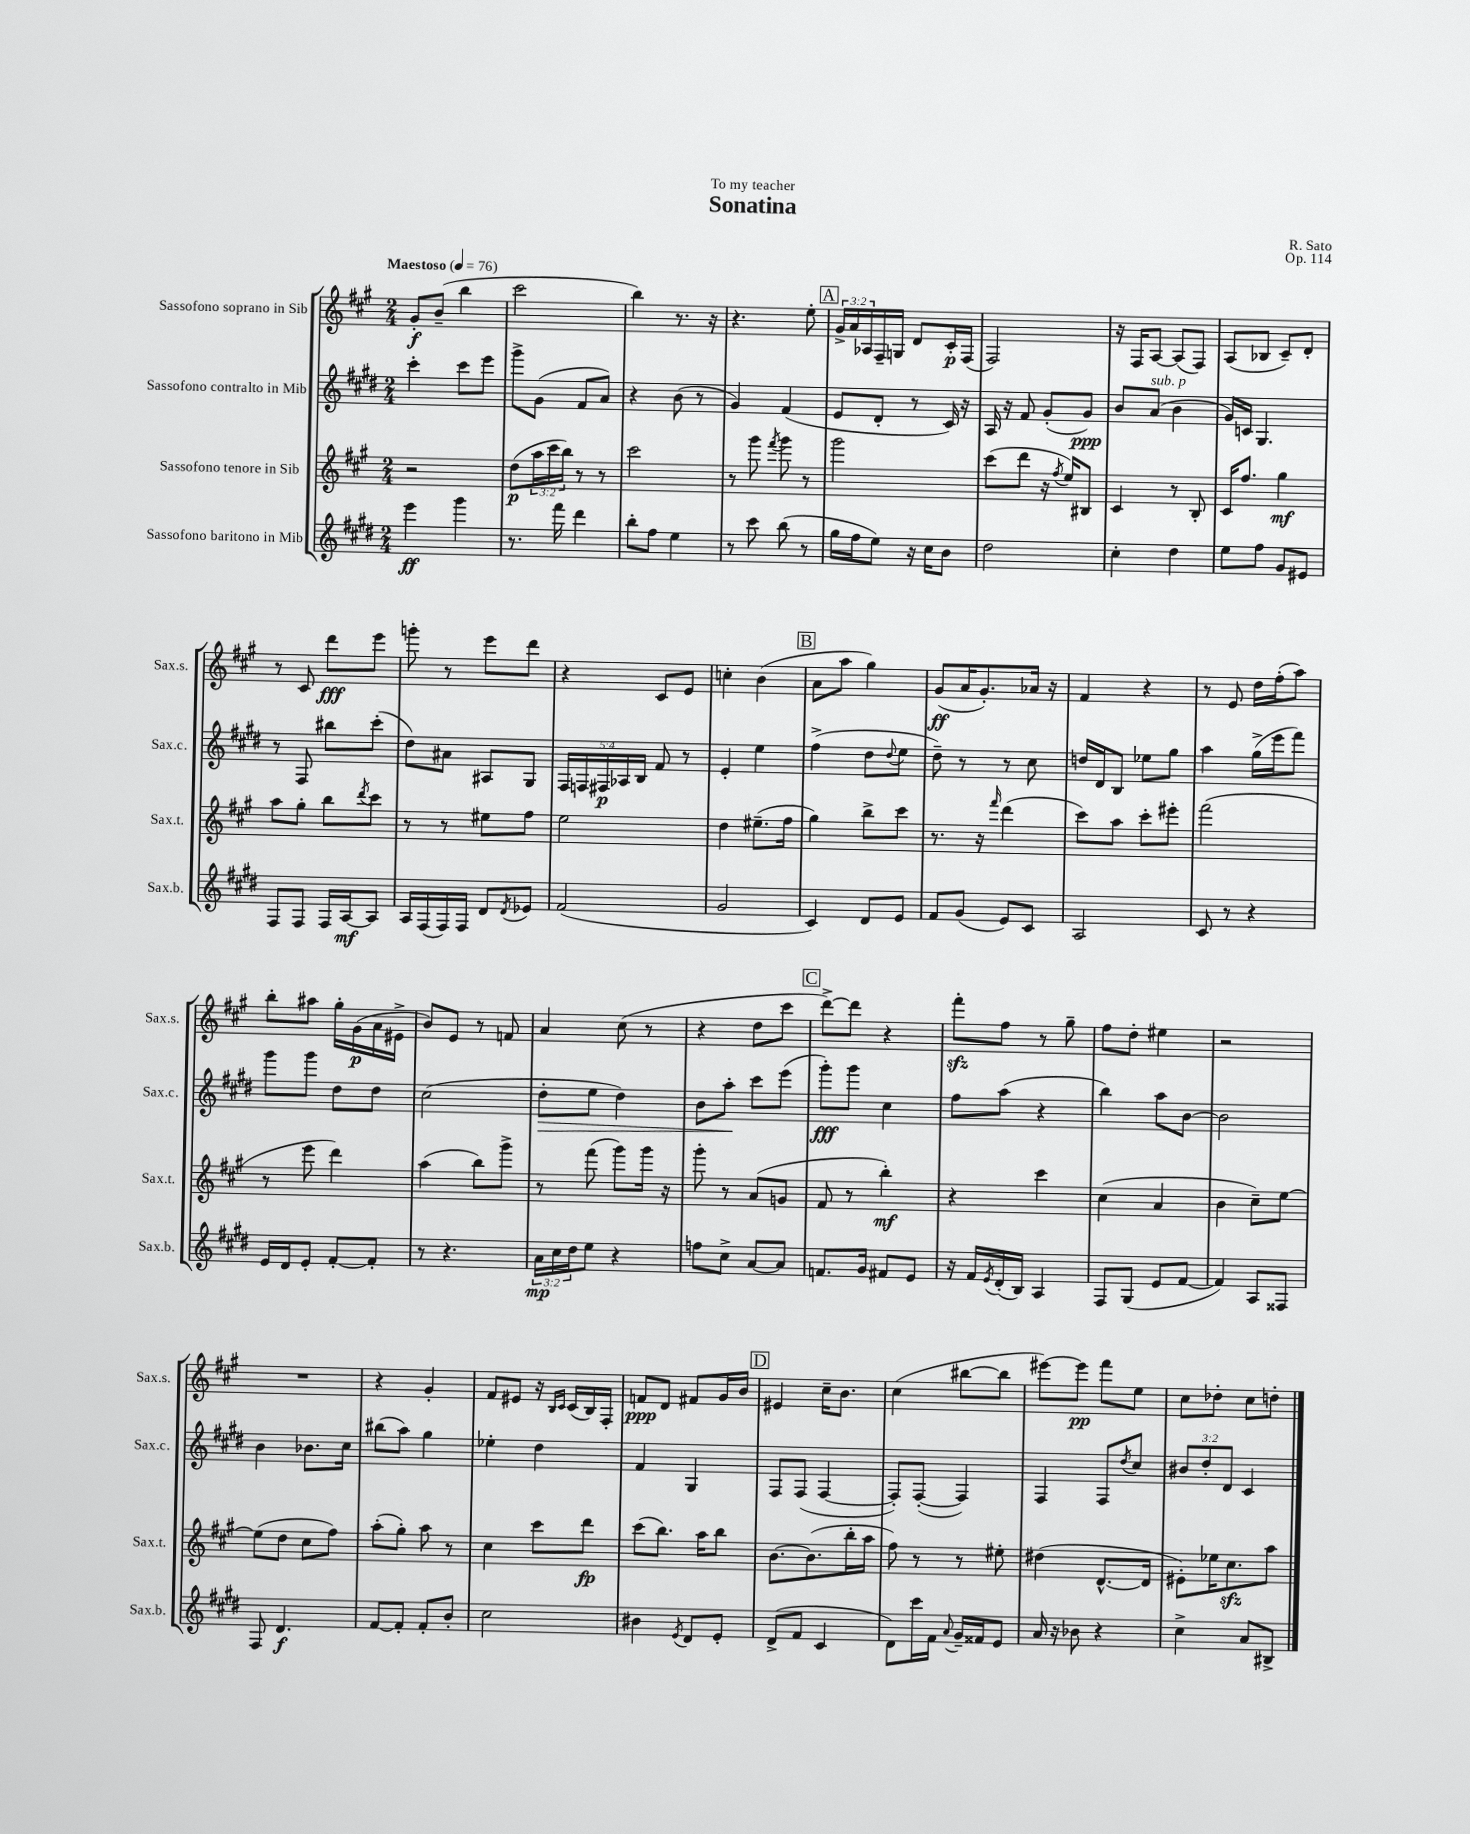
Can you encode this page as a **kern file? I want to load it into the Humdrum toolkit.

**kern	**kern	**kern	**kern
*staff4	*staff3	*staff2	*staff1
*clefG2	*clefG2	*clefG2	*clefG2
*k[f#c#g#d#]	*k[f#c#g#]	*k[f#c#g#d#]	*k[f#c#g#]
*M2/4	*M2/4	*M2/4	*M2/4
*MM76	*MM76	*MM76	*MM76
4eee	2r	4ccc#'	8g#'
.	.	.	(8b~
4ggg#	.	8ccc#	4bb
.	.	8eee	.
=	=	=	=
8.r	(8dd	8ggg#^	2ccc#
.	24aa	(8g#	.
.	24ccc#	.	.
16fff#	.	.	.
.	24bb)	.	.
4ddd#	8r	8f#	.
.	8r	8a)	.
=	=	=	=
8bb'	2ccc#	4r	4bb)
8ff#	.	.	.
4ee	.	(8b	8.r
.	.	8r	.
.	.	.	16r
=	=	=	=
8r	8r	4g#)	4.r
8ccc#	8ggg#	.	.
.	8qfff#	.	.
(8bb	8ggg#	(4f#	.
8r	8r	.	8ee'
=	=	=	=
16gg#	2ggg#	8e	24g#^
.	.	.	24a
16ff#	.	.	.
.	.	.	24A-
8ee)	.	8d#'	16F#~
.	.	.	16G
16r	.	8r	8d
16cc#	.	.	.
8b	.	16c#)	16c#'
.	.	16r	(16F#
=	=	=	=
2dd#	(8ccc#	16A	2F#)
.	.	16r	.
.	8ddd	8f#	.
.	16r	(8g#'	.
.	8qff#	.	.
.	16ee)	.	.
.	8B#	8g#)	.
=	=	=	=
4cc#'	4c#	8b	16r
.	.	.	16F#
.	.	(8a	[8A
4dd#	8r	4b	(8A]
.	8B'	.	8F#)
=	=	=	=
8ee	16c#	16g#)	(8A
.	8.ff#	16c	.
8ff#	.	4.G#	8B-
8g#	4gg#	.	8c#~)
8e#	.	.	8d'
=	=	=	=
8F#	8aa	8r	8r
8F#	8gg#'	8F#	8c#
16F#	8bb	8bb#	8ddd
[16A	.	.	.
.	8qddd	.	.
8A]	8ccc#	(8ccc#'	8eee
=	=	=	=
16A	8r	8dd#)	8ggg'
(16F#	.	.	.
16F#)	8r	8a#	8r
16F#	.	.	.
8d#	8ee#	8A#	8eee
8qd#	.	.	.
8e-	8ff#	8G#	8ddd
=	=	=	=
(2f#	2ee	20F#	4r
.	.	20F	.
.	.	20F#	.
.	.	20A-	.
.	.	20B	.
.	.	8f#	8c#
.	.	8r	8e
=	=	=	=
2g#	4dd	4e'	4cc'
.	(8.ee#~	4ee	(4b
.	16ff#	.	.
=	=	=	=
4c#)	4gg#)	(4ff#^	8a
.	.	.	8aa
8d#	8bb^	8dd#	4gg#)
.	.	8qqdd#	.
8e	8ccc#	8ee	.
=	=	=	=
8f#	8.r	8dd#~)	(8g#
(8g#	.	8r	16a
.	16r	.	8.g#')
.	16qqfff#	.	.
8e)	(4ddd	8r	.
8c#	.	8cc#	16a-
.	.	.	16r
=	=	=	=
2A	8ccc#)	16dd	4f#
.	.	16d#	.
.	8aa	8B	.
.	8ccc#'	8ee-	4r
.	8eee#'	8gg#	.
=	=	=	=
8c#	(2fff#	4aa	8r
8r	.	.	8e
4r	.	(16gg#^	16dd
.	.	16eee	(16ff#'
.	.	8fff#)	8aa)
=	=	=	=
16e	8r	8ggg#	8bb'
16d#	.	.	.
8e'	8eee	8ggg#	8aa#
[8f#'	4ddd)	8dd#	16gg#'
.	.	.	(16g#
8f#']	.	8dd#	16a
.	.	.	16e#^
=	=	=	=
8r	(4aa	(2cc#	8b)
4.r	.	.	8e
.	8bb)	.	8r
.	8ggg#^	.	8f
=	=	=	=
24a	8r	8dd#'	4a
24cc#	.	.	.
24dd#	.	.	.
8ee	(8fff#	8ee	.
4r	8ggg#)	4dd#)	(8cc#
.	16ggg#	.	8r
.	16r	.	.
=	=	=	=
8ff	8ggg#'	8b	4r
8cc#^	8r	8aa'	.
[8a	(8a	8ccc#	8dd
8a]	8g	(8eee	8ccc#
=	=	=	=
8.f	8f#	8ggg#')	[8ddd^)
.	8r	8ggg#	8ddd]
16g#	.	.	.
8f#	4bb')	4cc#	4r
8e	.	.	.
=	=	=	=
16r	4r	8ff#	8fff#'
16f#	.	.	.
8qe	.	.	.
(16d#'	.	(8aa	8ff#
16B)	.	.	.
4A	4ccc#	4r	8r
.	.	.	8gg#~
=	=	=	=
8F#	(4cc#	4bb)	8ff#
(8G#	.	.	8dd'
8e	4a	8aa	4ee#
[8f#	.	[8b	.
=	=	=	=
4f#])	4b	2b]	2r
8A	8cc#~)	.	.
8F##	[8ee	.	.
=	=	=	=
8F#	(8ee]	4b	2r
4.d#	8dd	.	.
.	8cc#	8.b-	.
.	8ff#)	.	.
.	.	16cc#	.
=	=	=	=
[8f#	(8aa'	(8bb#	4r
8f#']	8gg#')	8aa)	.
8f#'	8aa	4gg#	4g#'
8b'	8r	.	.
=	=	=	=
2cc#	4cc#	4ee-'	8f#
.	.	.	8e#
.	8ccc#	4dd#	16r
.	.	.	16qqB
.	.	.	16qqc#
.	.	.	(16c#
.	8ddd	.	16B)
.	.	.	16F#'
=	=	=	=
4b#	(8ccc#	4f#	8f
.	8.bb)	.	8d
8qe	.	.	.
8d#	.	4G#	8f#
.	16aa	.	.
8e'	8bb	.	16g#
.	.	.	16b
=	=	=	=
(8d#^	[8.b	8F#	4e#
8f#	.	(8F#	.
.	(8.b]	.	.
4c#	.	[4F#	16cc#~
.	.	.	8.b
.	16bb'	.	.
.	16aa	.	.
=	=	=	=
8d#)	8ff#)	8F#'])	(4cc#
16ccc#	8r	([8F#'	.
16f#	.	.	.
8qqa	.	.	.
16g#~	8r	4F#])	[8bb#
16f##	.	.	.
8e	8ee#'	.	8bb#]
=	=	=	=
16a	(4dd#	4F#	[8eee#)
16r	.	.	.
8b-	.	.	8eee#]
4r	[8.d^^	8F#	8fff#
.	.	8qdd#	.
.	.	8cc#	8ee
.	16d]	.	.
=	=	=	=
4cc#^	8e#')	12b#	8cc#
.	.	12dd#'	.
.	16ee-	.	8dd-'
.	.	12d#	.
.	8.cc#	.	.
8a	.	4c#	8cc#
8B#^	8aa	.	8dd'
==	==	==	==
*-	*-	*-	*-
